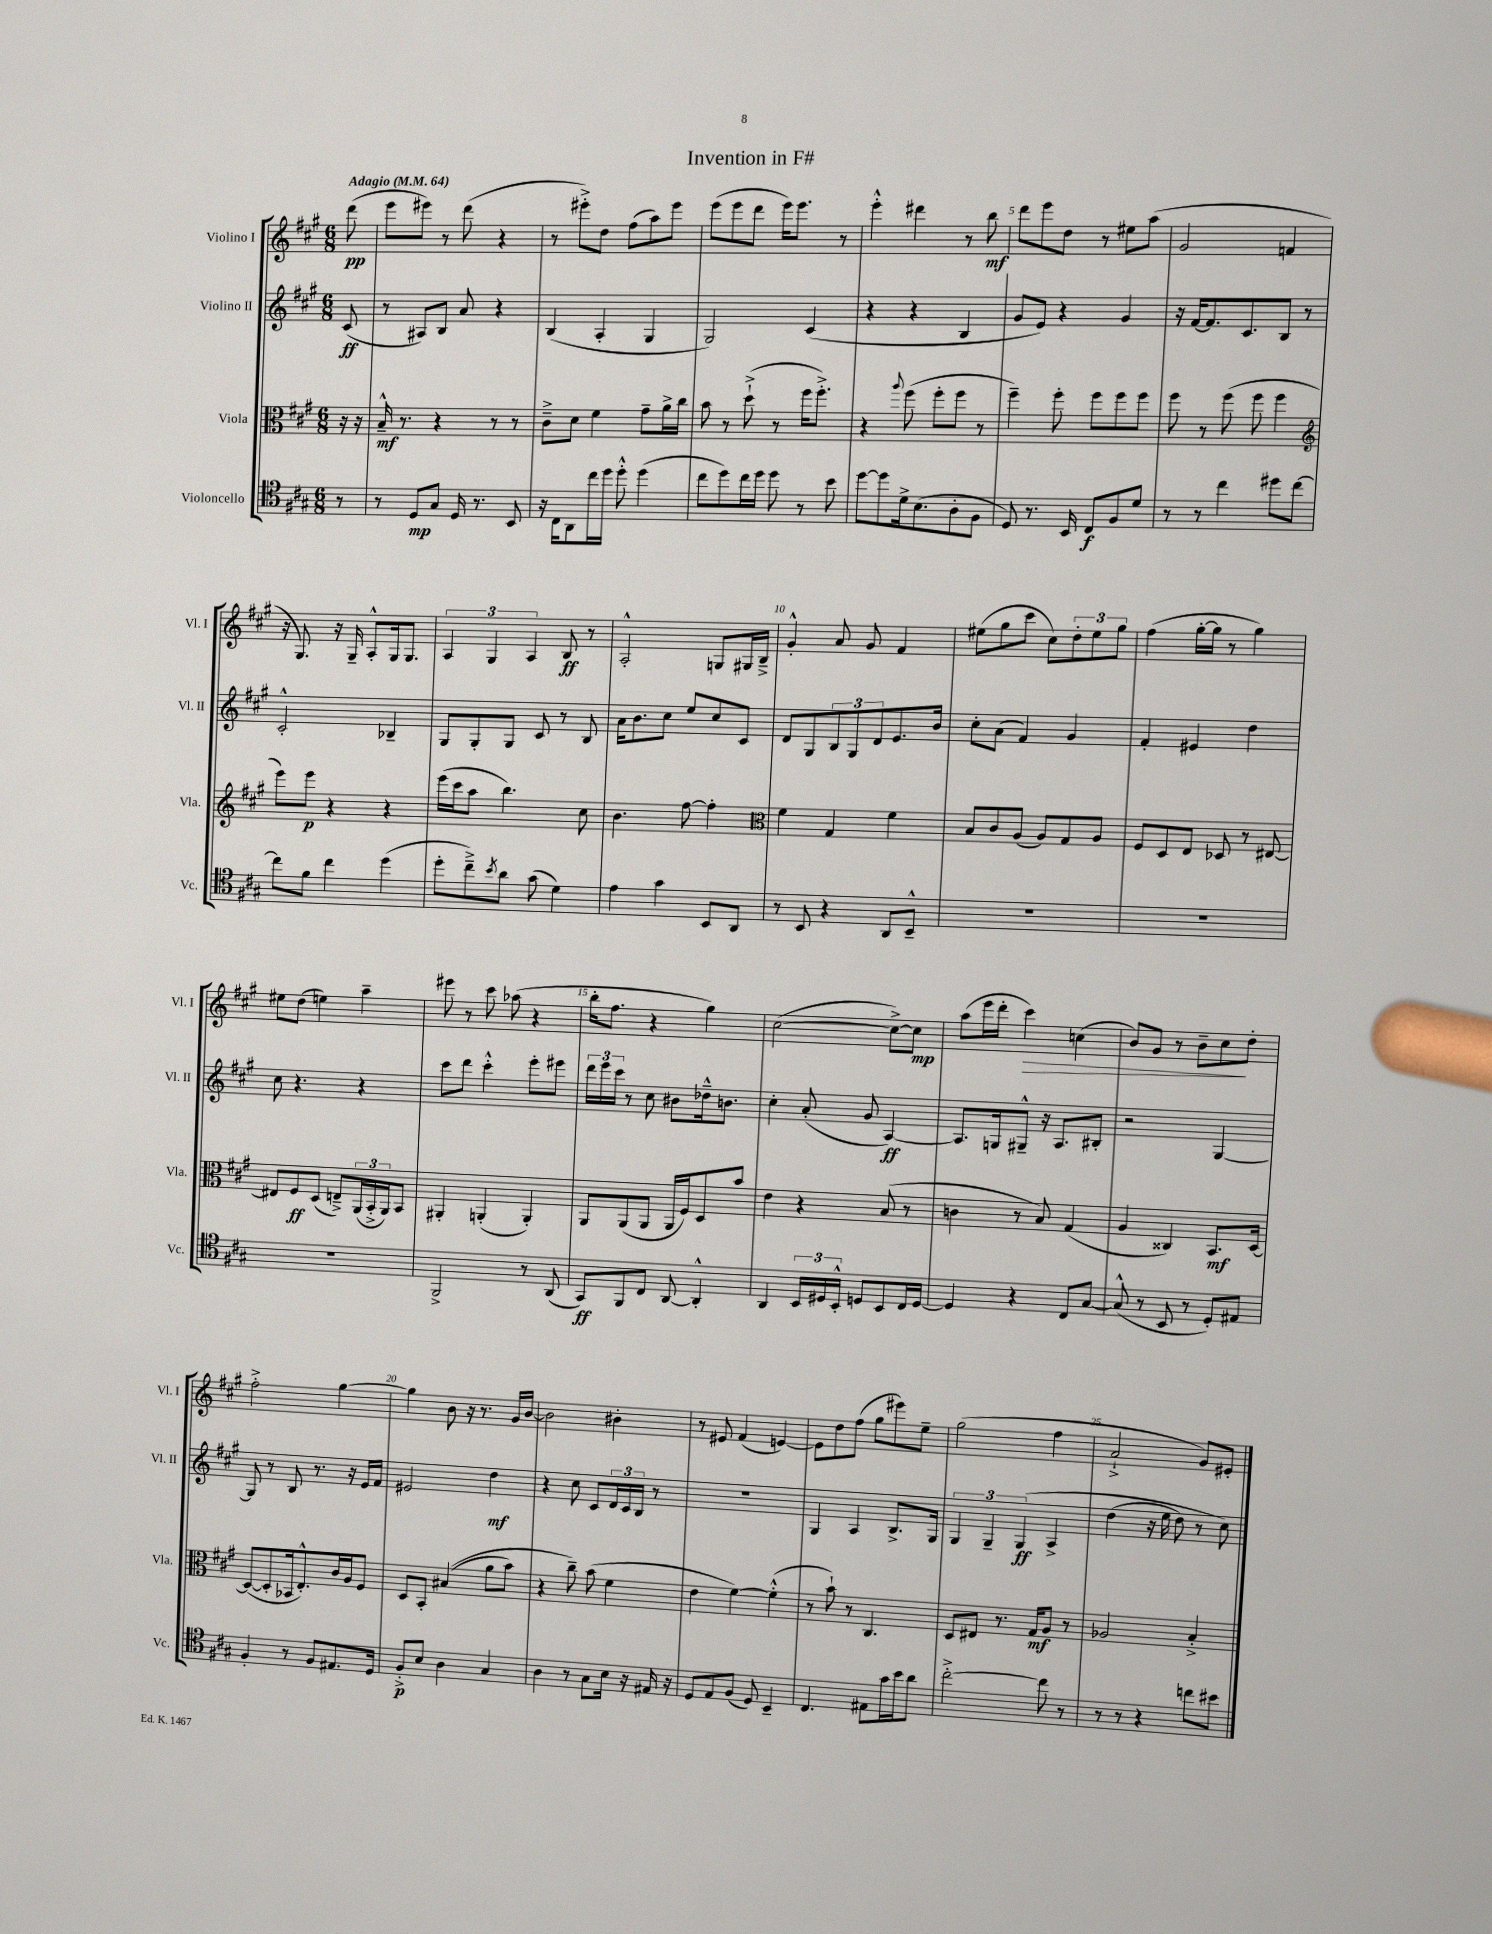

**kern	**dynam	**kern	**dynam	**kern	**dynam	**kern	**dynam
*part4	*part4	*part3	*part3	*part2	*part2	*part1	*part1
*staff4	*staff4	*staff3	*staff3	*staff2	*staff2	*staff1	*staff1
*I"Violoncello	*	*I"Viola	*	*I"Violino II	*	*I"Violino I	*
*I'Vc.	*	*I'Vla.	*	*I'Vl. II	*	*I'Vl. I	*
*clefC4	*	*clefC3	*	*clefG2	*	*clefG2	*
*k[f#c#g#]	*	*k[f#c#g#]	*	*k[f#c#g#]	*	*k[f#c#g#]	*
*M6/8	*	*M6/8	*	*M6/8	*	*M6/8	*
*MM64	*	*MM64	*	*MM64	*	*MM64	*
=	=	=	=	=	=	=	=
!	!	!	!	!	!	!LO:TX:a:B:t=Adagio	!
8r	.	16r	.	(8c#/	ff	(8ddd\	pp
.	.	16r	.	.	.	.	.
=1	=1	=1	=1	=1	=1	=1	=1
8r	.	16B~^^/	mf	8r	.	8eee\L	.
.	.	8.r	.	.	.	.	.
8D/L	mp	.	.	8A#X/L)	.	8eee#X\J)	.
8G#/J	.	4r	.	8B/J	.	8r	.
16D/	.	.	.	8a/	.	(8ddd\	.
8.r	.	.	.	.	.	.	.
.	.	8r	.	4r	.	4r	.
8BB/	.	8r	.	.	.	.	.
=2	=2	=2	=2	=2	=2	=2	=2
16r	.	8c#~^\L	.	(4B/	.	8r	.
16C#\KL	.	.	.	.	.	.	.
8AA\	.	8d\J	.	.	.	8eee#X'^\L)	.
16cc#\L	.	4f#\	.	4A'/	.	8dd\J	.
16dd\JJ	.	.	.	.	.	.	.
8dd'^^\	.	.	.	.	.	(8ff#\L	.
(4dd\	.	8g#~\L	.	4G#/	.	8aa\)	.
.	.	16a^\L	.	.	.	8eee#\J	.
.	.	16cc#\JJ	.	.	.	.	.
=3	=3	=3	=3	=3	=3	=3	=3
8cc#\L	.	8b\	.	2G#/)	.	(8eee\L	.
8dd\)	.	8r	.	.	.	8eee\	.
16cc#\L	.	(8dd`^\	.	.	.	8ddd\J	.
16dd\JJ	.	.	.	.	.	.	.
8dd\	.	8r	.	.	.	16eee\KL)	.
.	.	.	.	.	.	8.eee\J	.
8r	.	16ff#\KL	.	(4c#/	.	.	.
.	.	8.ff#'^\J)	.	.	.	.	.
8b\	.	.	.	.	.	8r	.
=4	=4	=4	=4	=4	=4	=4	=4
[8dd\L	.	4r	.	4r	.	4eee'^^\	.
8dd\]	.	.	.	.	.	.	.
.	.	8qqaa/	.	.	.	.	.
16d^\k	.	(8ff#\	.	4r	.	4ddd#X\	.
(8.B\	.	.	.	.	.	.	.
.	.	8ff#'\L	.	.	.	.	.
8A'\	.	8ff#\J	.	4B/	.	8r	.
8F#\J	.	8r	.	.	.	8bb\	mf
=5	=5	=5	=5	=5	=5	=5	=5
8D/)	.	4ff#~\)	.	8g#/L	.	8ddd\L	.
8.r	.	.	.	8e/J)	.	8eee\	.
.	.	8ff#'\	.	4r	.	8dd\J	.
16BB/	.	.	.	.	.	.	.
8C#/L	f	8ff#\L	.	.	.	8r	.
8F#/	.	8ff#\	.	4g#/	.	8ee#X\L	.
8d/J	.	8ff#\J	.	.	.	(8aa\J	.
=6	=6	=6	=6	=6	=6	=6	=6
8r	.	8ff#\	.	16r	.	2g#/	.
.	.	.	.	[16f#/KL	.	.	.
8r	.	8r	.	8.f#/]	.	.	.
4cc#\	.	(8ff#\	.	.	.	.	.
.	.	.	.	8.c#/	.	.	.
.	.	8ff#\	.	.	.	.	.
8dd#X\L	.	4ff#\	.	8B/J	.	4fn/	.
[8cc#\J	.	.	.	8r	.	.	.
!!LO:LB:g=z
=7	=7	=7	=7	=7	=7	=7	=7
*	*	*clefG2	*	*	*	*	*
8cc#\L]	.	8eee\L)	.	2c#'^^/	.	16r	.
.	.	.	.	.	.	8.G#/)	.
8f#\J	.	8eee\J	p	.	.	.	.
4cc#\	.	4r	.	.	.	16r	.
.	.	.	.	.	.	16G#~/	.
.	.	.	.	.	.	8A'^^/L	.
(4dd\	.	4r	.	4B-X~/	.	16G#/k	.
.	.	.	.	.	.	8.G#/J	.
=8	=8	=8	=8	=8	=8	=8	=8
8dd'\L	.	(16eee\LL	.	8G#/L	.	6A/	.
.	.	16ccc#\J	.	.	.	.	.
8cc#~^\)	.	8aa\J	.	8G#'/	.	.	.
.	.	.	.	.	.	6G#/	.
8qb/	.	.	.	.	.	.	.
8a\J	.	4.bb\)	.	8G#/J	.	.	.
.	.	.	.	.	.	6A/	.
(8g#\	.	.	.	8c#/	.	.	.
4d\)	.	.	.	8r	.	8B/	ff
.	.	8cc#\	.	8B/	.	8r	.
=9	=9	=9	=9	=9	=9	=9	=9
4e\	.	4.b\	.	16a\KL	.	2A'^^/	.
.	.	.	.	8.b\	.	.	.
4g#\	.	.	.	8cc#\J	.	.	.
.	.	[8ff#\	.	8ee/L	.	.	.
8BB/L	.	4ff#'\]	.	8cc#/	.	8Gn/L	.
8AA/J	.	.	.	8c#/J	.	16G#X/L	.
.	.	.	.	.	.	16B~^/JJ	.
=10	=10	=10	=10	=10	=10	=10	=10
*	*	*clefC3	*	*	*	*	*
8r	.	4f#\	.	8d/L	.	4g#'^^/	.
8BB/	.	.	.	8G#/	.	.	.
4r	.	4G#/	.	12B/	.	8a/	.
.	.	.	.	12G#/	.	.	.
.	.	.	.	.	.	8g#/	.
.	.	.	.	12d/	.	.	.
8AA/L	.	4f#\	.	8.e/	.	4f#/	.
8BB~^^/J	.	.	.	.	.	.	.
.	.	.	.	16b/Jk	.	.	.
=11	=11	=11	=11	=11	=11	=11	=11
2.r	.	8B/L	.	8cc#'\L	.	(8ee#X\L	.
.	.	8c#/	.	(8a\J	.	8gg#\	.
.	.	(8A/J	.	4f#/)	.	8ccc#\J	.
.	.	8A/L)	.	.	.	8cc#\L)	.
.	.	8G#/	.	4g#/	.	12dd'\	.
.	.	.	.	.	.	12ee#\	.
.	.	8A/J	.	.	.	.	.
.	.	.	.	.	.	12gg#\J	.
=12	=12	=12	=12	=12	=12	=12	=12
2.r	.	8F#/L	.	4f#'/	.	(4ff#\	.
.	.	8D/	.	.	.	.	.
.	.	8E/J	.	4e#X/	.	[16gg#'\LL	.
.	.	.	.	.	.	16gg#\JJ]	.
.	.	8D-X/	.	.	.	8r	.
.	.	8r	.	4dd\	.	4gg#\)	.
.	.	[8E#X/	.	.	.	.	.
!!LO:LB:g=z
=13	=13	=13	=13	=13	=13	=13	=13
2.r	.	8E#X/L]	.	8cc#\	.	8ee#X\L	.
.	.	8F#/	ff	4.r	.	(8dd\J	.
.	.	(8D/J	.	.	.	4een\)	.
.	.	8En~^/L)	.	.	.	.	.
.	.	(24AA/L	.	4r	.	4aa~\	.
.	.	24BB'^/	.	.	.	.	.
.	.	24AA/J)	.	.	.	.	.
.	.	8BB/J	.	.	.	.	.
=14	=14	=14	=14	=14	=14	=14	=14
2FF#^/	.	4AA#X'/	.	8ccc#\L	.	8eee#X\	.
.	.	.	.	8ddd\J	.	8r	.
.	.	(4AAn'/	.	4ccc#'^^\	.	8ccc#\	.
.	.	.	.	.	.	(8aa-X\	.
8r	.	4AA'/)	.	8eee'\L	.	4r	.
(8AA/	.	.	.	8eee#X\J	.	.	.
=15	=15	=15	=15	=15	=15	=15	=15
8GG#/L)	ff	8AA/L	.	24ddd\LL	.	16bb'\KL	.
.	.	.	.	24eee\	.	.	.
.	.	.	.	.	.	8.ff#\J	.
.	.	.	.	24ccc#\JJ	.	.	.
8FF#/	.	(8AA/	.	8r	.	.	.
8C#/J	.	8AA/J	.	8cc#\	.	4r	.
[8AA/	.	16AA/LL	.	8b#X\L	.	.	.
.	.	16F#/J)	.	.	.	.	.
4AA'^^/]	.	8D/	.	16dd-X~^^\k	.	4gg#\)	.
.	.	.	.	8.bn\J	.	.	.
.	.	8b/J	.	.	.	.	.
=16	=16	=16	=16	=16	=16	=16	=16
4AA/	.	4e\	.	4cc#'\	.	([2cc#\	.
24BB/LL	.	4r	.	(8a'/	.	.	.
24D#X/	.	.	.	.	.	.	.
24BB'^^/JJ	.	.	.	.	.	.	.
8Dn/L	.	.	.	8g#/	.	.	.
8BB/	.	(8B/	.	[4A/)	ff	8cc#^\L_)	.
16C#/L	.	8r	.	.	.	8cc#\J]	mp
[16D/JJ	.	.	.	.	.	.	.
=17	=17	=17	=17	=17	=17	=17	=17
4D/]	.	4cn\	.	8.A/L]	.	(8aa\L	.
.	.	.	.	.	.	16eee\L	.
.	.	.	.	16Gn/k	.	16ddd'\JJ	.
!	!	!	!	!	!	!	!LO:HP:b
4r	.	8r	.	8G#X~^^/J	.	4ccc#\)	>
.	.	8B/)	.	16r	.	.	.
.	.	.	.	8.A/L	.	.	.
8C#/L	.	(4G#/	.	.	.	(4ccn\	.
[8G#/J	.	.	.	8B#X'/J	.	.	.
=18	=18	=18	=18	=18	=18	=18	=18
(8G#^^/]	.	4A/	.	2r	.	8b/L)	.
8r	.	.	.	.	.	8g#/J	.
8BB/	.	4C##X/)	.	.	.	8r	.
8r	.	.	.	.	.	8b~\L	.
8D'/L)	.	8.BB/L	mf	[4G#/	.	8cc#\	.
8E#X/J	.	.	.	.	.	8dd'\J	]
.	.	[16D/Jk	.	.	.	.	.
!!LO:LB:g=z
=19	=19	=19	=19	=19	=19	=19	=19
4F#'/	.	(8D/L_	.	8G#/]	.	2ff#'^\	.
.	.	8D'/]	.	8r	.	.	.
8r	.	16BB-X/k	.	8B/	.	.	.
.	.	8.E'^^/)	.	.	.	.	.
8F#/L	.	.	.	8.r	.	.	.
8.E#X/	.	16c#/L	.	.	.	[4gg#\	.
.	.	16A/J	.	16r	.	.	.
.	.	8F#/J	.	16e/LL	.	.	.
16D/Jk	.	.	.	16f#/JJ	.	.	.
=20	=20	=20	=20	=20	=20	=20	=20
8F#'^/L	p	8D/L	.	2e#X/	.	4gg#\]	.
8B/J	.	8BB'/J	.	.	.	.	.
4A\	.	((4B#X/	.	.	.	8b\	.
.	.	.	.	.	.	16r	.
.	.	.	.	.	.	8.r	.
4G#/	.	8a\L	.	4dd\	mf	.	.
.	.	8b\J)	.	.	.	16g#/LL	.
.	.	.	.	.	.	[16b/JJ	.
=21	=21	=21	=21	=21	=21	=21	=21
4A\	.	4r	.	4r	.	2b\]	.
8r	.	8cc#~\)	.	8cc#\	.	.	.
8G#\L	.	(8b\	.	8c#/L	.	.	.
16B\Jk	.	4f#\	.	24d/L	.	4b#X'\	.
.	.	.	.	24c#/	.	.	.
16r	.	.	.	.	.	.	.
.	.	.	.	24B/JJ	.	.	.
16E#X/	.	.	.	8r	.	.	.
16r	.	.	.	.	.	.	.
=22	=22	=22	=22	=22	=22	=22	=22
8D/L	.	4e\	.	2.r	.	8r	.
8E/	.	.	.	.	.	8e#X/	.
(8F#/J	.	[4f#\)	.	.	.	(4f#/	.
8D/)	.	.	.	.	.	.	.
4BB~/	.	(4f#'^^\]	.	.	.	[4en/)	.
=23	=23	=23	=23	=23	=23	=23	=23
4.C#/	.	8r	.	4G#/	.	8e\L]	.
.	.	8b`\)	.	.	.	8dd\	.
.	.	8r	.	4A/	.	(8ff#\J	.
8E#X\L	.	4.C#/	.	.	.	8gg#\L	.
16g#\L	.	.	.	8.B^/L	.	8eee#X\)	.
16b\J	.	.	.	.	.	.	.
8a\J	.	.	.	.	.	8ee~\J	.
.	.	.	.	16G#/Jk	.	.	.
=24	=24	=24	=24	=24	=24	=24	=24
[2cc#'^\	.	8D/L	.	6G#/	.	(2gg#\	.
.	.	8E#X/J	.	.	.	.	.
.	.	.	.	6G#~/	.	.	.
.	.	8.r	.	.	.	.	.
.	.	.	.	(6G#/	ff	.	.
.	.	16G#/KL	mf	.	.	.	.
8cc#\]	.	8A/J	.	4A^/	.	4ff#\	.
8r	.	8r	.	.	.	.	.
=25	=25	=25	=25	=25	=25	=25	=25
8r	.	2A-X/	.	(4dd\	.	2a`^/	.
8r	.	.	.	.	.	.	.
4r	.	.	.	16r	.	.	.
.	.	.	.	16ee\	.	.	.
.	.	.	.	8dd\)	.	.	.
8ccn\L	.	4B'^/	.	8r	.	8g#/L)	.
8b#X\J	.	.	.	8cc#\)	.	8e#X'/J	.
==	==	==	==	==	==	==	==
*-	*-	*-	*-	*-	*-	*-	*-
